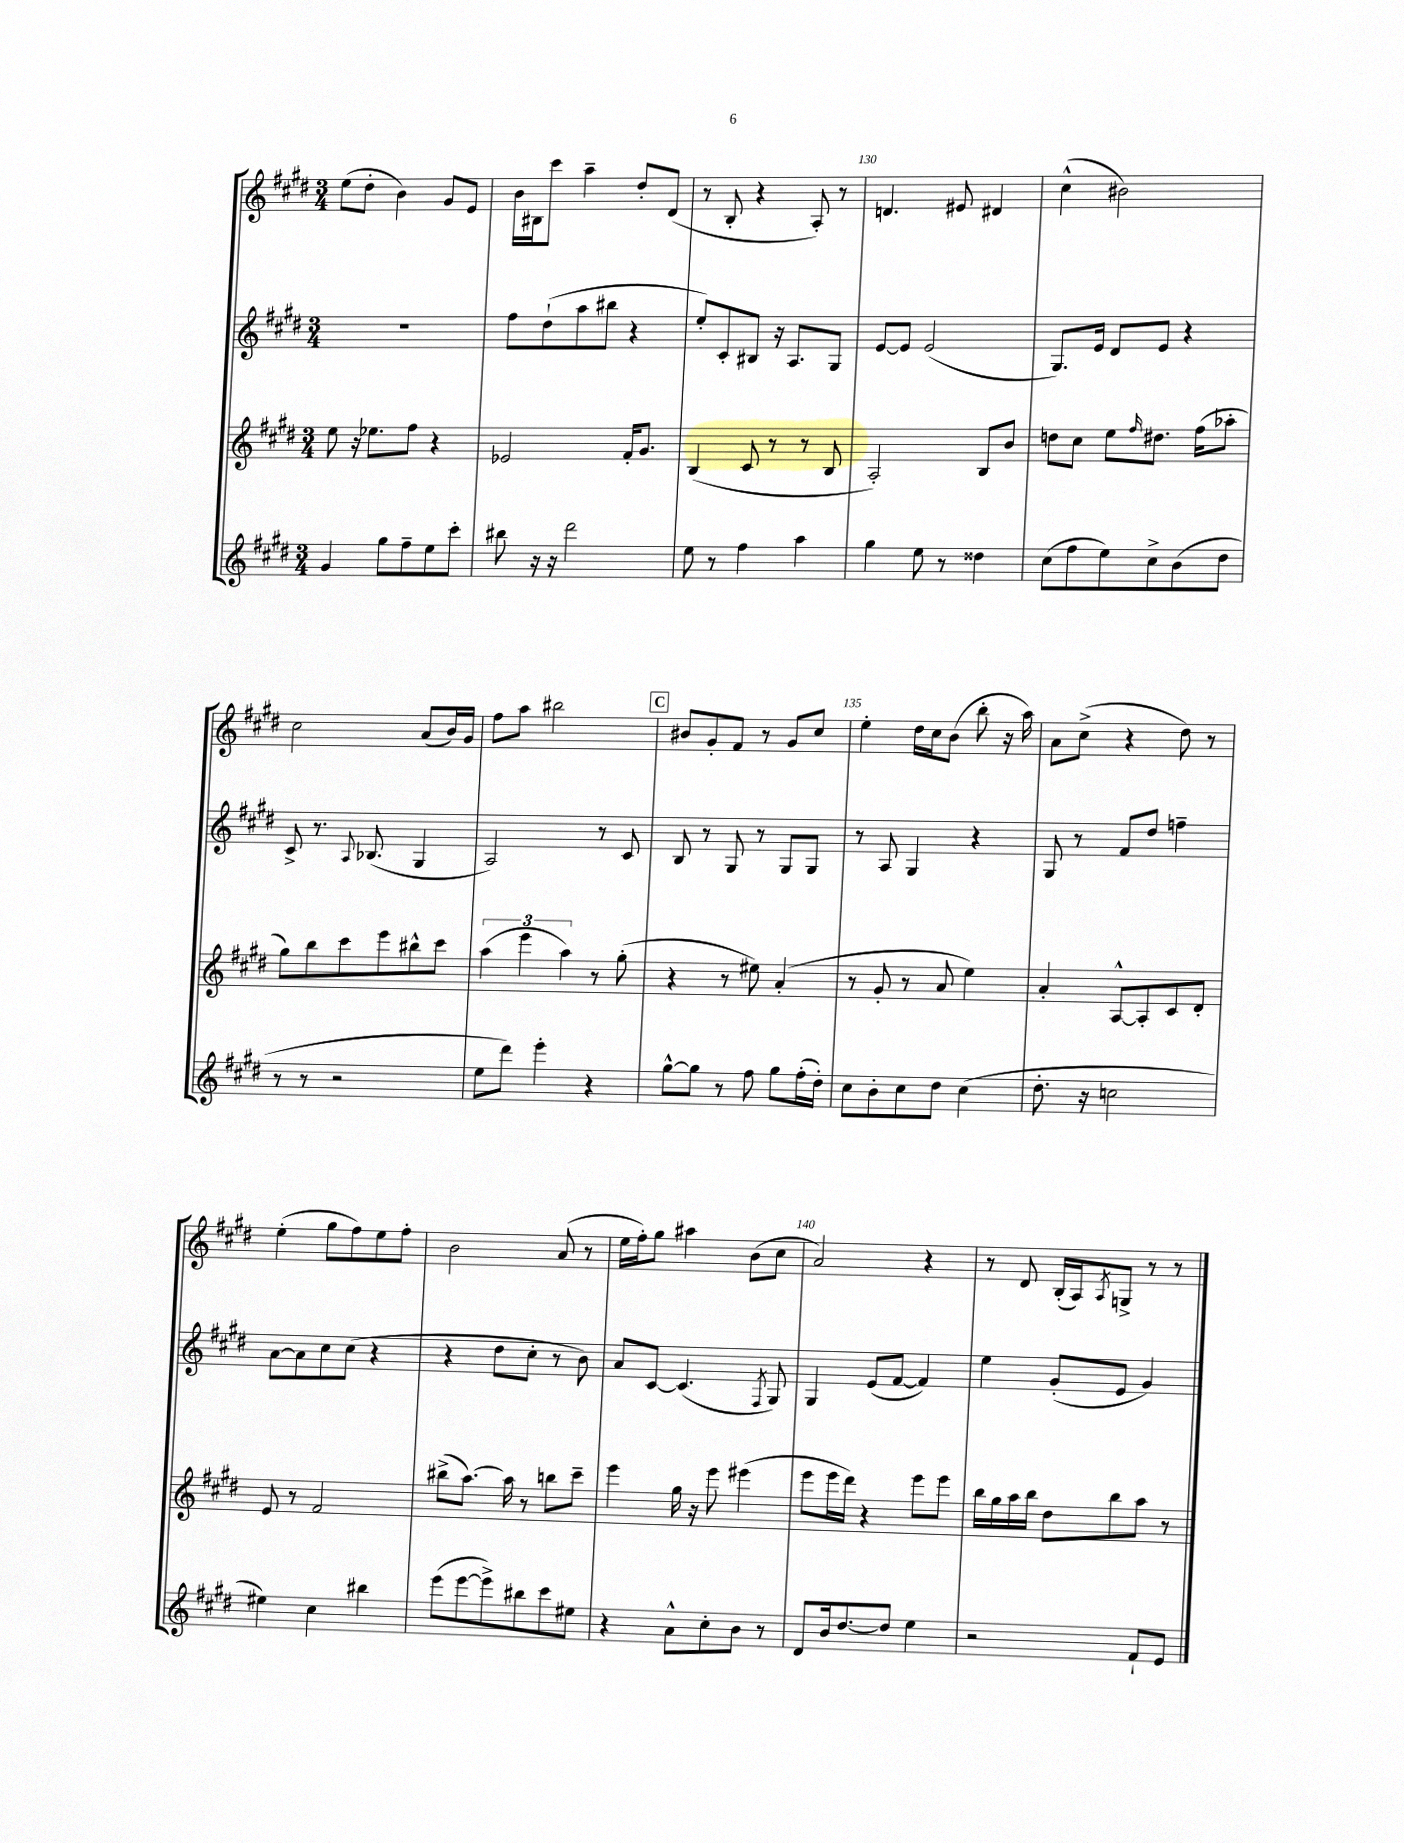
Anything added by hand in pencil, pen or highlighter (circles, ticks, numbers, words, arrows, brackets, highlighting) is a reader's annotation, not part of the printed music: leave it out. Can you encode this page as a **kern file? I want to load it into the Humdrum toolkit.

**kern	**kern	**kern	**kern
*part4	*part3	*part2	*part1
*staff4	*staff3	*staff2	*staff1
*clefG2	*clefG2	*clefG2	*clefG2
*k[f#c#g#d#]	*k[f#c#g#d#]	*k[f#c#g#d#]	*k[f#c#g#d#]
*M3/4	*M3/4	*M3/4	*M3/4
=127	=127	=127	=127
4g#/	8ee\	2.r	(8ee\L
.	16r	.	8dd#'\J
.	8.ee-X\L	.	.
8gg#\L	.	.	4b\)
8ff#~\	8ff#\J	.	.
8ee\	4r	.	8g#/L
8ccc#'\J	.	.	8e/J
=128	=128	=128	=128
8bb#X\	2e-X/	8ff#\L	16b\LL
.	.	.	16B#X\J
16r	.	(8dd#`\	8ccc#\J
16r	.	.	.
2ddd#\	.	8aa\	4aa~\
.	.	8bb#X\J	.
.	16f#'/KL	4r	8dd#'/L
.	8.g#/J	.	.
.	.	.	(8d#/J
=129	=129	=129	=129
8ee\	(4B/	8ee'/L)	8r
8r	.	8c#'/	8B'/
4ff#\	8c#/	8B#X/J	4r
.	8r	16r	.
.	.	8.A/L	.
4aa\	8r	.	8A'/)
.	8B/	8G#/J	8r
=130	=130	=130	=130
4gg#\	2A'/)	[8e/L	4.dn/
.	.	8e/J]	.
8ee\	.	(2e/	.
8r	.	.	8e#X/
4dd##X\	8B/L	.	4d#X/
.	8b/J	.	.
=131	=131	=131	=131
(8cc#\L	8ddn\L	8.G#/L)	(4cc#^^\
8ff#\	8cc#\J	.	.
.	.	16e/Jk	.
8ee\)	8ee\L	8d#/L	2b#X\)
.	16qqff#/	.	.
8cc#^\	8.dd#X\J	8e/J	.
(8b\	.	4r	.
.	(16ff#\KL	.	.
8dd#\J	8aa-X'\J	.	.
!!LO:LB:g=z
=132	=132	=132	=132
8r	8gg#\L)	8c#^/	2cc#\
8r	8bb\	8.r	.
2r	8ccc#\	.	.
.	.	8qqA/	.
.	.	(8.B-X/	.
.	8eee\	.	.
.	8bb#X^^\	4G#/	(8a/L
.	8ccc#\J	.	16b/L)
.	.	.	16g#/JJ
=133	=133	=133	=133
8ee\L	(6aa\	2A/)	8ff#\L
8ddd#\J)	.	.	8aa\J
.	6eee\	.	.
4eee'\	.	.	2bb#X\
.	6aa\)	.	.
4r	8r	8r	.
.	(8gg#'\	8c#/	.
!!LO:REH:place=s1:t=C
=134	=134	=134	=134
[8gg#^^\L	4r	8B/	8b#X/L
8gg#\J]	.	8r	8g#'/
8r	8r	8G#/	8f#/J
8ff#\	8ee#X\)	8r	8r
8gg#\L	(4a'/	8G#/L	8g#/L
(16ff#'\L	.	8G#/J	8cc#/J
16dd#'\JJ)	.	.	.
=135	=135	=135	=135
8cc#\L	8r	8r	4ee'\
8b'\	8g#'/	8A/	.
8cc#\	8r	4G#/	16dd#\LL
.	.	.	16cc#\J
8dd#\J	8a/	.	(8b\J
(4cc#\	4ee\)	4r	8bb'\
.	.	.	16r
.	.	.	16aa\)
=136	=136	=136	=136
8.dd#'\	4a'/	8G#/	8a\L
.	.	8r	(8cc#^\J
16r	.	.	.
2ccn\	[8A^^/L	8f#/L	4r
.	8A'/]	8dd#/J	.
.	8c#/	4ffn~\	8dd#\)
.	8d#'/J	.	8r
!!LO:LB:g=z
=137	=137	=137	=137
4ee#X\)	8e/	[8a\L	(4ee'\
.	8r	8a\]	.
4cc#\	2f#/	8cc#\	8gg#\L
.	.	(8cc#\J	8ff#\)
4bb#X\	.	4r	8ee\
.	.	.	8ff#'\J
=138	=138	=138	=138
(8eee\L	(8bb#X^\L	4r	2b\
[8eee\	[8.aa\J)	.	.
8eee^\])	.	8dd#\L	.
.	16aa\]	.	.
8bb#X\	8r	8cc#'\J	.
8ccc#\	8bbn\L	8r	(8a/
8ee#X\J	8ccc#~\J	8b\)	8r
=139	=139	=139	=139
4r	4eee\	8a/L	16ee\LL
.	.	.	16ff#'\J)
.	.	[8c#/J	8gg#\J
8a^^\L	16gg#\	(4.c#/]	4aa#X\
.	16r	.	.
8cc#'\	8eee\	.	.
8b\J	(4eee#X\	.	(8b\L
.	.	8qF#/	.
8r	.	8G#/)	8cc#\J
=140	=140	=140	=140
8d#/L	8eee\L	4G#/	2a/)
16b/k	16eee\L	.	.
[8.dd#/	16ddd#\JJ)	.	.
.	4r	(8e/L	.
8dd#/J]	.	[8f#/J	.
4ee\	8eee\L	4f#/])	4r
.	8eee\J	.	.
=141	=141	=141	=141
2r	16bb\LL	4ee\	8r
.	16gg#\	.	.
.	16aa\	.	8d#/
.	16bb\JJ	.	.
.	8dd#\L	(8g#'/L	(16B'/LL
.	.	.	16A/J)
.	.	.	8qA/
.	8bb\	8e/J	8Gn^/J
8f#`/L	8aa\J	4g#/)	8r
8e/J	8r	.	8r
==	==	==	==
*-	*-	*-	*-
